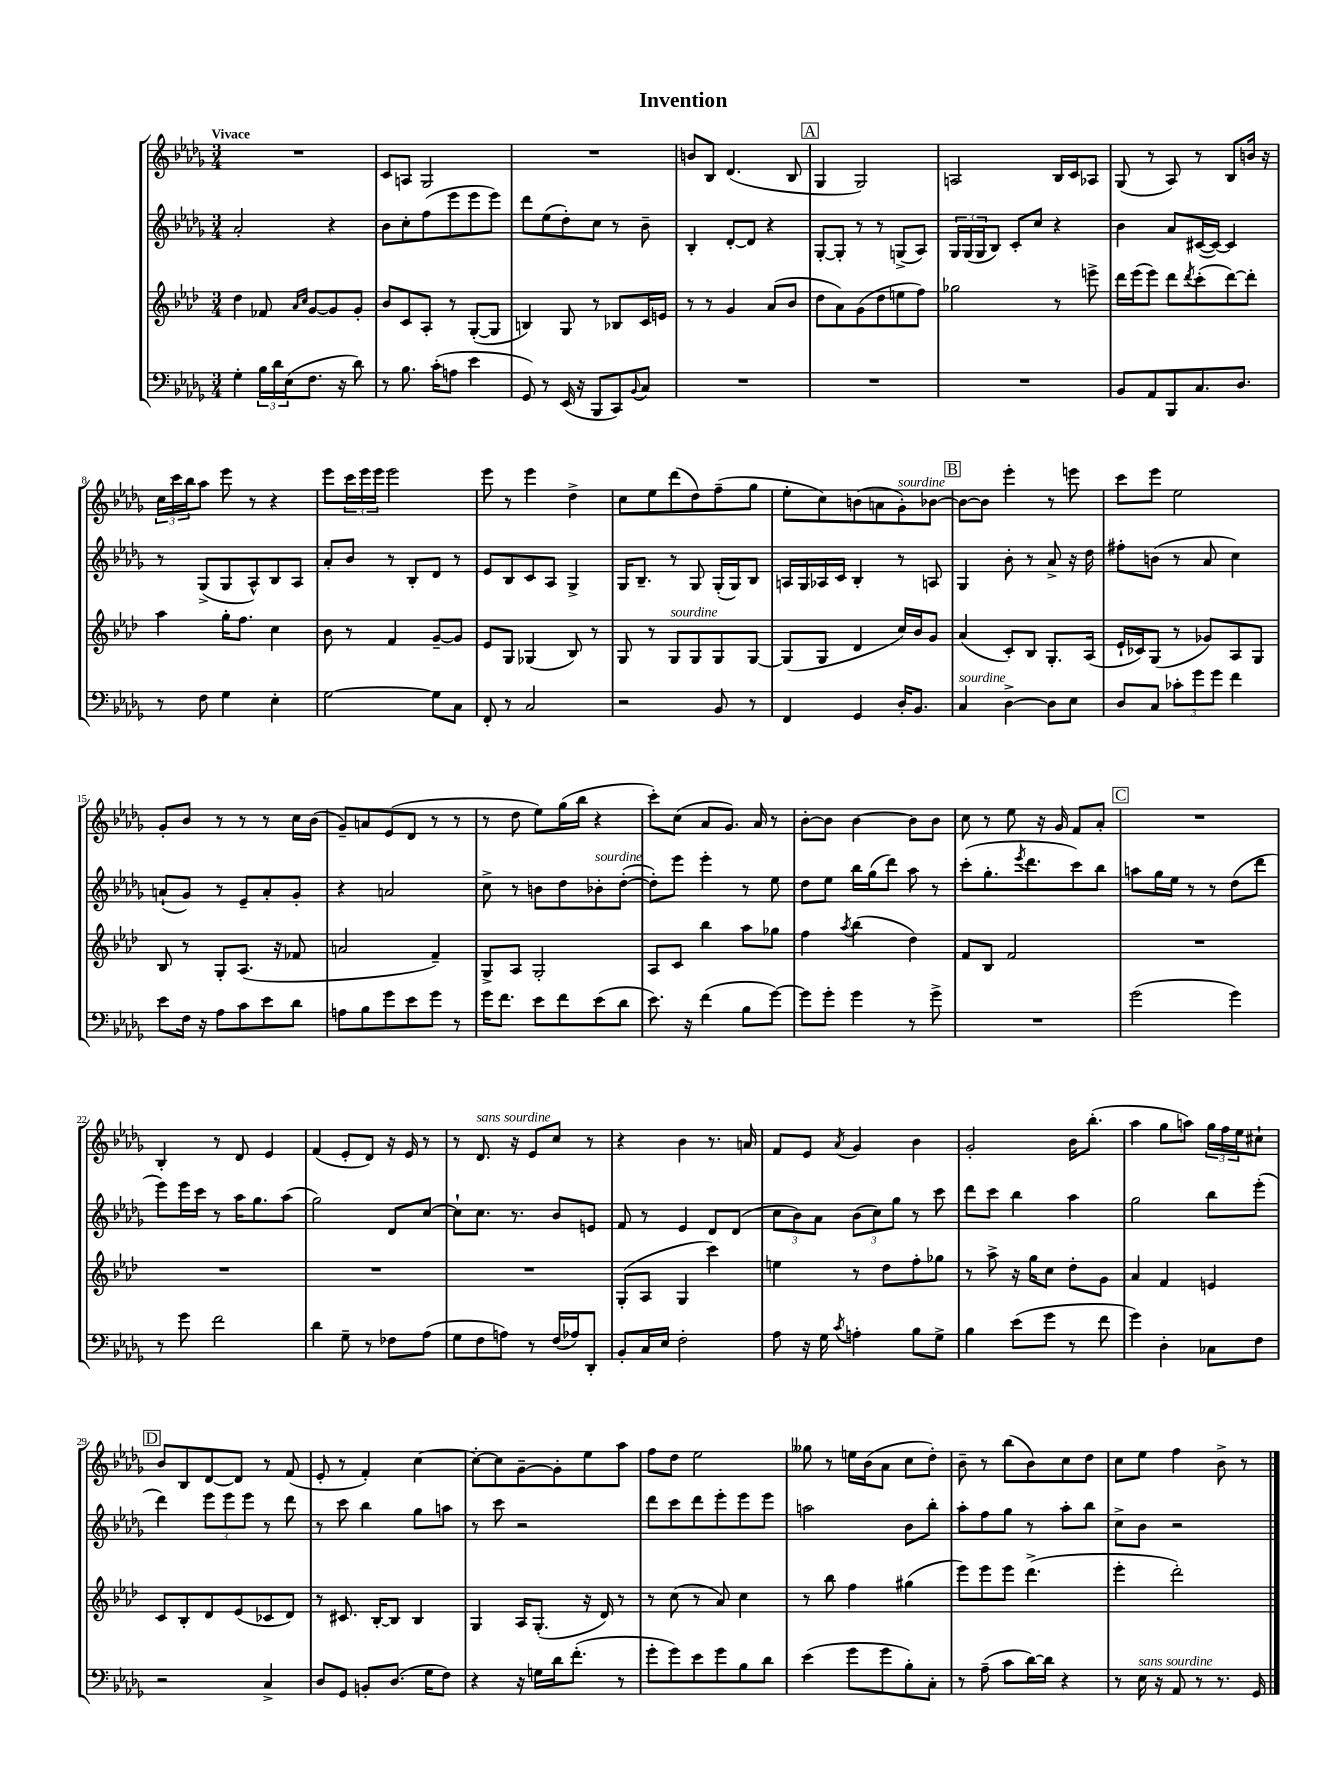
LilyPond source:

\header { title = "Invention" }
<<
\new StaffGroup <<
\new Staff = "s0" {
    \clef treble \key des \major \numericTimeSignature \time 3/4 \tempo "Vivace"
    R2. |
    c'8 a8 ges2 |
    R2. |
    b'8 bes8 des'4.( bes8 |
    \mark \markup { \box "A" } ges4 ges2) |
    a2 bes16 c'16 aes8 |
    ges8( r8 aes8) r8 bes8 b'16 r16 |
    \tuplet 3/2 { c''16 c'''16 bes''16 } aes''8 ees'''8 r8 r4 |
    ees'''8 \tuplet 3/2 { c'''16 ees'''16 ees'''16 } ees'''2 |
    ees'''8 r8 ees'''4 des''4-> |
    c''8 ees''8 des'''8( des''8) f''8--( ges''8 |
    ees''8-. c''8) b'8( a'8 ges'8-.^\markup { \italic "sourdine" }) bes'8~ |
    \mark \markup { \box "B" } bes'8~ bes'8 ees'''4-. r8 e'''8 |
    c'''8 ees'''8 ees''2 |
    ges'8-. bes'8 r8 r8 r8 c''16 bes'16( |
    ges'8--) a'8 ees'8( des'8 r8 r8 |
    r8 des''8 ees''8) ges''16( bes''16 r4 |
    c'''8-.) c''8( aes'8 ges'8.) aes'16 r8 |
    bes'8~-. bes'8 bes'4~ bes'8 bes'8 |
    c''8 r8 ees''8 r16 ges'16 f'8 aes'8-. |
    \mark \markup { \box "C" } R2. |
    bes4-. r8 des'8 ees'4 |
    f'4( ees'8-. des'8) r16 ees'16 r8 |
    r8 des'8.^\markup { \italic "sans sourdine" } r16 ees'8 c''8 r8 |
    r4 bes'4 r8. a'16 |
    f'8 ees'8 \acciaccatura { aes'8 } ges'4 bes'4 |
    ges'2-. bes'16 bes''8.-.( |
    aes''4 ges''8 a''8) \tuplet 3/2 { ges''16 f''16 ees''16 } cis''8-! |
    \mark \markup { \box "D" } bes'8 bes8 des'8~ des'8 r8 f'8( |
    ees'8-. r8 f'4-.) c''4~ |
    c''8~-. c''8 ges'8~-- ges'8-. ees''8 aes''8 |
    f''8 des''8 ees''2 |
    geses''8 r8 e''16 bes'16( aes'8 c''8 des''8-.) |
    bes'8-- r8 bes''8( bes'8) c''8 des''8 |
    c''8 ees''8 f''4 bes'8-> r8 \bar "|." |
}
\new Staff = "s1" {
    \clef treble \key des \major \numericTimeSignature \time 3/4
    aes'2-. r4 |
    bes'8 c''8-. f''8( ees'''8 ees'''8 ees'''8) |
    des'''8 ees''8( des''8-.) c''8 r8 bes'8-- |
    bes4-. des'8~-. des'8 r4 |
    \mark \markup { \box "A" } ges8~-. ges8-. r8 r8 g8->( aes8) |
    \tuplet 3/2 { ges16 ges16( ges16 } bes8) c'8-. c''8 r4 |
    bes'4 aes'8 cis'16~( cis'16~) cis'4 |
    r8 ges8->( ges8 aes8-^) bes8 aes8 |
    aes'8-. bes'8 r8 bes8-. des'8 r8 |
    ees'8 bes8 c'8 aes8 ges4-> |
    ges16 bes8.-- r8 ges8 ges16-.( ges16) bes8 |
    a16 ges16 aes16 c'16 bes4-. r8 a8 |
    \mark \markup { \box "B" } ges4 bes'8-. r8 aes'8-> r16 des''16 |
    fis''8-. b'8( r8 aes'8 c''4) |
    a'8-!( ges'8) r8 ees'8-- a'8-. ges'8-. |
    r4 a'2 |
    c''8-> r8 b'8 des''8 bes'8-.^\markup { \italic "sourdine" } des''8~-.( |
    des''8-.) ees'''8 ees'''4-. r8 ees''8 |
    des''8 ees''8 bes''16 ges''16( des'''8) aes''8 r8 |
    c'''8-.( ges''8.-. \acciaccatura { ees'''8 } des'''8. c'''8) bes''8 |
    \mark \markup { \box "C" } a''8 ges''16 ees''16 r8 r8 des''8( des'''8 |
    ees'''8) ees'''16 c'''16 r8 aes''16 ges''8. aes''8( |
    ges''2) des'8 c''8~ |
    c''8-! c''8. r8. bes'8 e'8 |
    f'8 r8 ees'4 des'8 des'8( |
    \tuplet 3/2 { c''8 bes'8) aes'8 } \tuplet 3/2 { bes'8( c''8) ges''8 } r8 c'''8 |
    des'''8 c'''8 bes''4 aes''4 |
    ges''2 bes''8 ees'''8-.( |
    \mark \markup { \box "D" } des'''4) \tuplet 3/2 { ees'''8 ees'''8 ees'''8 } r8 des'''8 |
    r8 c'''8 bes''4 ges''8 a''8 |
    r8 c'''8 r2 |
    des'''8 c'''8 des'''8 ees'''8-. ees'''8 ees'''8 |
    a''2 bes'8 bes''8-. |
    aes''8-. f''8 ges''8 r8 aes''8-. bes''8 |
    c''8-> bes'8 r2 \bar "|." |
}
\new Staff = "s2" {
    \clef treble \key aes \major \numericTimeSignature \time 3/4
    des''4 fes'8 \grace { aes'16 c''16 } g'8~ g'8 g'8-. |
    bes'8 c'8 aes8-. r8 g8~-.( g8 |
    b4) g8 r8 bes8 c'16 e'16 |
    r8 r8 g'4 aes'8( bes'8 |
    \mark \markup { \box "A" } des''8 aes'8) g'8( des''8 e''8 f''8) |
    ges''2 r8 e'''8-> |
    des'''16 ees'''16( ees'''8) des'''8 \acciaccatura { des'''8 } c'''8-.( des'''8~) des'''8-. |
    aes''4 g''16-. f''8. c''4 |
    bes'8 r8 f'4 g'8~-- g'8 |
    ees'8 g8 ges4( bes8) r8 |
    g8 r8 g8^\markup { \italic "sourdine" } g8 g8 g8~ |
    g8( g8 des'4 c''16) bes'16 g'8 |
    \mark \markup { \box "B" } aes'4( c'8-.) bes8 g8.-. aes16( |
    ees'16-! ces'16) g8( r8 ges'8) aes8 g8 |
    bes8 r8 g8-. aes8.( r16 fes'8 |
    a'2 f'4--) |
    g8-> aes8 g2-. |
    aes8 c'8 bes''4 aes''8 ges''8 |
    f''4 \acciaccatura { aes''8 } bes''4( des''4) |
    f'8 bes8 f'2 |
    \mark \markup { \box "C" } R2. |
    R2. |
    R2. |
    R2. |
    g8-.( aes8 g4 c'''4) |
    e''4 r8 des''8 f''8-. ges''8 |
    r8 aes''8-> r16 g''16 c''8 des''8-. g'8 |
    aes'4 f'4 e'4 |
    \mark \markup { \box "D" } c'8 bes8-. des'8 ees'8( ces'8 des'8) |
    r8 cis'8. bes16~-. bes8 bes4 |
    g4 aes16 g8.-.( r16 des'16) r8 |
    r8 c''8( r8 aes'8) c''4 |
    r8 bes''8 f''4 gis''4( |
    ees'''8) ees'''8 ees'''8 des'''4.->( |
    ees'''4-. des'''2-.) \bar "|." |
}
\new Staff = "s3" {
    \clef bass \key des \major \numericTimeSignature \time 3/4
    ges4-. \tuplet 3/2 { bes16 des'16 ees16( } f8. r16 des'8) |
    r8 bes8. c'16-.( a8 ees'4 |
    ges,8) r8 ees,16( r16 bes,,8 c,8) \appoggiatura { bes,8 } c8 |
    R2. |
    \mark \markup { \box "A" } R2. |
    R2. |
    bes,8 aes,8 bes,,8 c8. des8. |
    r8 f8 ges4 ees4-. |
    ges2~ ges8 c8 |
    f,8-. r8 c2 |
    r2 bes,8 r8 |
    f,4 ges,4 des16-. bes,8. |
    \mark \markup { \box "B" } c4^\markup { \italic "sourdine" } des4~-> des8 ees8 |
    des8 c8 \tuplet 3/2 { ces'8-. ges'8 ges'8 } f'4 |
    ees'8 f16 r16 aes8 c'8 ees'8 des'8 |
    a8 bes8 ges'8 ees'8 ges'8 r8 |
    ges'16 f'8. ees'8 f'8 ees'8( des'8 |
    ees'8.) r16 f'4( bes8 ges'8~) |
    ges'8 ges'8-. ges'4 r8 ges'8-> |
    R2. |
    \mark \markup { \box "C" } ges'2( ges'4) |
    r8 ges'8 f'2 |
    des'4 ges8-- r8 fes8 aes8( |
    ges8 f8 a8) r8 f16( aes16) des,8-. |
    bes,8-. c16 ees16 f2-. |
    aes8 r16 ges16 \acciaccatura { c'8 } a4-. bes8 ges8-> |
    bes4 ees'8( ges'8 r8 f'8 |
    ges'4) des4-. ces8 f8 |
    \mark \markup { \box "D" } r2 c4-> |
    des8 ges,8 b,8-. des8.( ges16 f8) |
    r4 r16 g16 des'16 f'8.-.( r8 |
    ges'8-. ges'8) ees'8 ges'8 bes8 des'8 |
    ees'4( ges'8 ges'8 bes8-.) c8-. |
    r8 aes8--( c'8 des'16~) des'16 r4 |
    r8 ees16^\markup { \italic "sans sourdine" } r16 aes,8 r8 r8. ges,16 \bar "|." |
}
>>
>>
